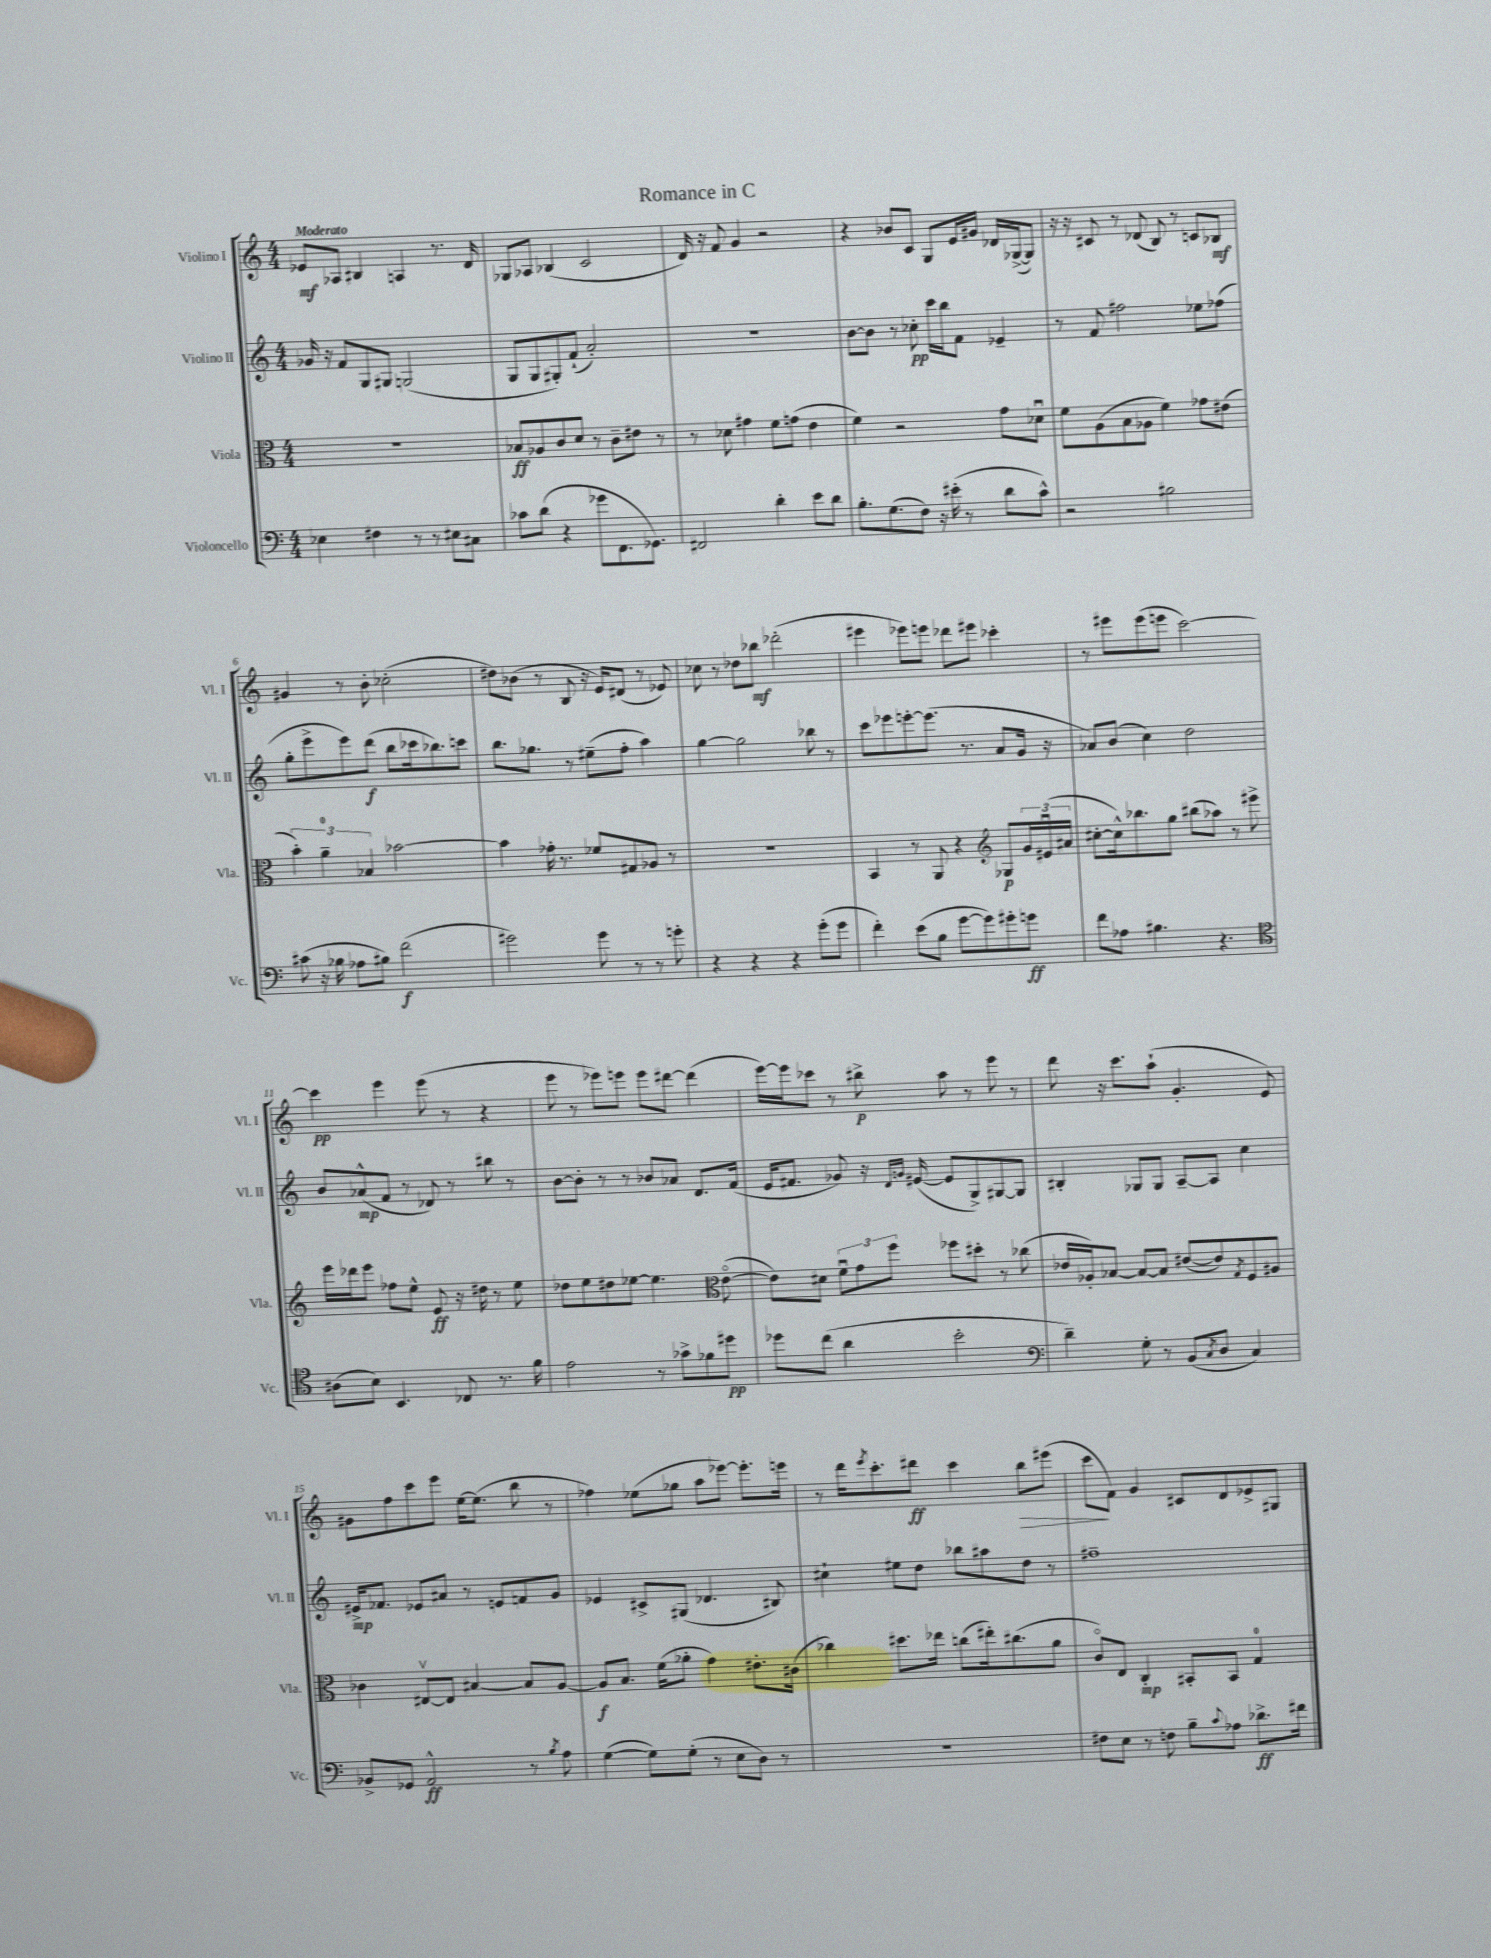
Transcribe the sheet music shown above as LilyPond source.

\header { title = "Romance in C" }
<<
\new StaffGroup <<
\new Staff = "s0" \with { instrumentName = "Violino I" shortInstrumentName = "Vl. I" } {
    \clef treble \key c \major \numericTimeSignature \time 4/4 \tempo "Moderato"
    ees'8\mf aes8 bis4 a4 r8. d'16 |
    ges8 aes8 bes4( c'2 |
    d'16) r16 f'8 g'4 r2 |
    r4 bes'8 c'8 g8 e'16 gis'16 des'16 ges16~->( ges8) |
    r16 r16 cis'8 r8 des'8( b8) r8 c'8 bes8\mf |
    gis'4 r8 b'8-. ces''2-.( |
    dis''8) bes'8( r8 b8 r16 e'16) dis'8( r8 ees'8) |
    ces''8 r8 des''8 bes''8\mf des'''2-.( |
    eis'''4 ees'''8) e'''8 des'''8 eis'''8 ces'''4-. |
    r8 eis'''8 eis'''8( e'''8 c'''2~) |
    c'''4\pp e'''4 e'''8( r8 r4 |
    e'''8 r8 ees'''8) e'''8 e'''8 dis'''8~ dis'''4( |
    e'''16~) e'''16 ces'''8 r8 bis''8->\p a''8 r8 e'''8 r8 |
    d'''8 r16 c'''8. a''8-!( g'4.-. e'8) |
    gis'8 f''8 c'''8 e'''8 e''16~ e''8.( b''8 r8 |
    fes''4) ees''8( ges''8 a''8 ees'''8~) ees'''8.-. e'''16 |
    r8 d'''16 \acciaccatura { e'''8 } c'''8.-. dis'''8\ff c'''4 b''8\> eis'''8( |
    c'''8\! f'8) g'4 cis'8 d'8 ees'8-> gis8 \bar "|." |
}
\new Staff = "s1" \with { instrumentName = "Violino II" shortInstrumentName = "Vl. II" } {
    \clef treble \key c \major \numericTimeSignature \time 4/4
    ges'16 r16 f'8 g8 gis8 g2( |
    g8 g8 gis8-.) f'8-!( a'2-.) |
    R1 |
    b'8~ b'8 r8 ces''8-.\pp c'''16 b''16 f'8 ees'4-- |
    r8 f'8 fis''2 ees''8 fes''8( |
    g''8-. e'''8-> e'''8) d'''8\f( b''8 ces'''16 bes''8.) c'''8 |
    b''8. ges''8. r8 eis''8--( f''8-. a''4) |
    g''4~ g''2 bes''8 r8 |
    c'''8 ees'''8 e'''8~-. e'''8.( r8. a'8 g'16 r16 |
    aes'8) b'8( c''4) d''2 |
    b'8 aes'8-^\mp( f'8 r8 des'8) r8 bis''8 r8 |
    b'8~ b'8-. r8 r8 bes'8 aes'8 d'8. f'16( |
    e'16 fis'8. ges'8) r16 \grace { d'16 g'16 } eis'16~( eis'8 g8->) gis8~ gis8 |
    bis4-. ges8 ges8 a8~-- a8 c''4 |
    eis'16->\mp fes'8. ees'8 ais'8 r8 e'8 f'8 g'8 |
    ees'4 cis'8-> gis8( des'4. bis8) |
    cis''4-! eis''8 d''8 bes''8 ais''8 d''8 r8 |
    fis''1-- \bar "|." |
}
\new Staff = "s2" \with { instrumentName = "Viola" shortInstrumentName = "Vla." } {
    \clef alto \key c \major \numericTimeSignature \time 4/4
    R1 |
    bes8\ff aes8 c'8 d'8 r8 c'8-- eis'8 r8 |
    r8 des'8 gis'4 f'8 g'8( e'4 |
    f'4) r2 g'8 des'8\downbow |
    f'8 a8( b8 aes8 f'4) ges'8 eis'8( |
    \tuplet 3/2 { b'4-.) a'4-0-- bes4 } bes'2~ |
    bes'4 ges'16-. r8. fes'8 gis8 aes8 r8 |
    R1 |
    b,4 r8 a,8 r4 \clef treble ges8\p \tuplet 3/2 { g'16 eis'16\downbow( ais'16 } |
    cis''8~-. cis''16-^) bes''8. g''8 bis''8( aes''8) r8 eis'''8-> |
    e'''16 des'''16 e'''8 fes''8 e''8-^ e'8\ff r16 dis''16 r8 e''8 |
    des''8 e''8 dis''8 ees''8~ ees''4. \clef alto e'8~\flageolet( |
    e'8) dis'8 \tuplet 3/2 { f'8\downbow g'8 f''8 } fes''8 dis''8-. r8 ces''8( |
    ees'16 aes16-.) bes8~ bes8~ bes8 eis'8~( eis'8) \acciaccatura { g8 } f8 ais8 |
    ces'4 eis8~\upbow eis8 bis4~ bis8 a8~ |
    a8\f b8. f'16( aes'8-. g'4) eis'8.-. cis'16( |
    ces''4) dis''8. ees''16 c''8( eis''16-.) cis''8.( a'8 |
    c'8\flageolet) e8 c4-.\mp bis,8-. bis,8 g4-0 \bar "|." |
}
\new Staff = "s3" \with { instrumentName = "Violoncello" shortInstrumentName = "Vc." } {
    \clef bass \key c \major \numericTimeSignature \time 4/4
    ees4 fis4 r8 r8 eis8 cis8 |
    ces'8 d'8( r4 ges'8 f,8. ges,8.) |
    fis,2 d'4-. e'8 d'8 |
    b8.-. g8.( f8) r16 eis'16-.( r8 d'8 c'8-^) |
    r2 bis2 |
    cis'8( r16 bes16 aes8 bis8) f'2\f( |
    gis'2) gis'8 r8 r8 g'8-. |
    r4 r4 r4 g'8-.( g'8 |
    f'4-.) e'8( b8 g'8~ g'8) gis'8-. g'8\ff |
    f'8 aes8 bis4. r4. |
    \clef tenor ais8( b8) b,4. ces8 r8. f'16 |
    e'2 r8 ges'8-> fes'8 dis''8\pp |
    des''8 c''8( a'4 b'2-. |
    \clef bass d'4--) g8-. r8 b,8( \acciaccatura { c8 } d8 c4) |
    bes,8-> ges,8 a,2-^\ff r8 \acciaccatura { b8 } a8 |
    g4~( g8) g8-.( r8 e8 d8) r8 |
    R1 |
    fis8 e8 r8 f8 b8-- \appoggiatura { c'8 } aes8 des'8.->\ff fis'16 \bar "|." |
}
>>
>>
